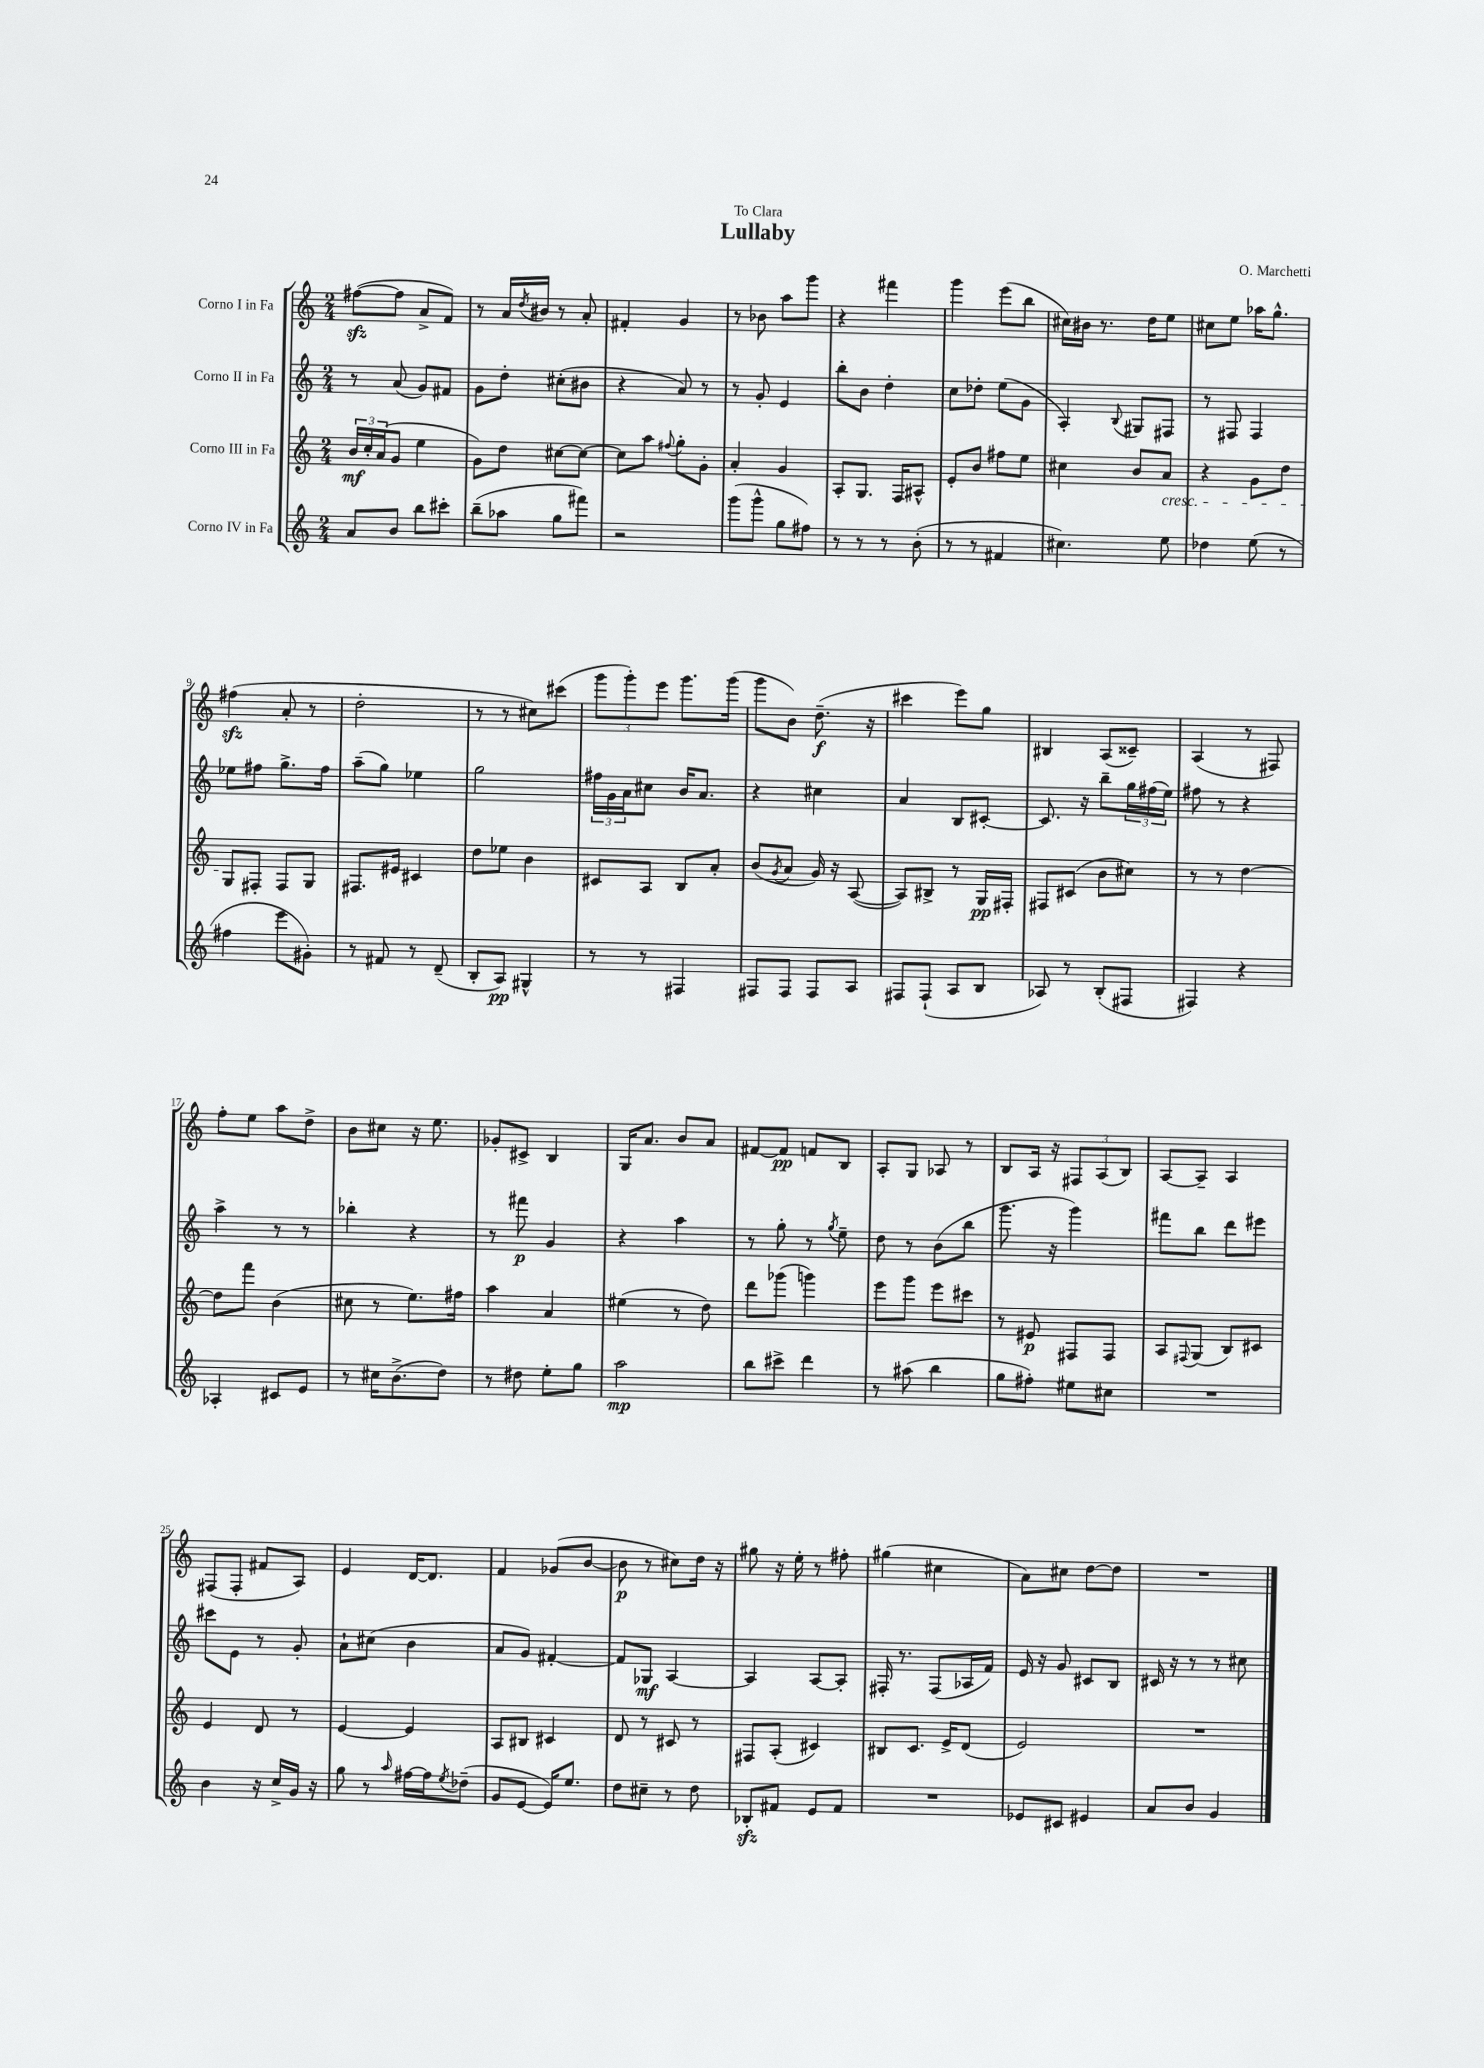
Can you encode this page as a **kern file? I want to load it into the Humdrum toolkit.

**kern	**dynam	**kern	**dynam	**kern	**dynam	**kern	**dynam
*part4	*part4	*part3	*part3	*part2	*part2	*part1	*part1
*staff4	*staff4	*staff3	*staff3	*staff2	*staff2	*staff1	*staff1
*I"Corno IV in Fa	*	*I"Corno III in Fa	*	*I"Corno II in Fa	*	*I"Corno I in Fa	*
*clefG2	*	*clefG2	*	*clefG2	*	*clefG2	*
*k[]	*	*k[]	*	*k[]	*	*k[]	*
*M2/4	*	*M2/4	*	*M2/4	*	*M2/4	*
=1	=1	=1	=1	=1	=1	=1	=1
8a/L	.	24b/LL	mf	8r	.	([8ff#Xzz\L	.
.	.	24cc'/	.	.	.	.	.
.	.	(24a/J	.	.	.	.	.
8b/J	.	8g/J	.	(8a/	.	8ff#\J]	.
8bb\L	.	4ee\	.	8g/L)	.	8a^/L	.
8ccc#X'\J	.	.	.	8f#X/J	.	8f/J)	.
=2	=2	=2	=2	=2	=2	=2	=2
(8bb~\L	.	8g\L)	.	8g\L	.	8r	.
8aa-X\J	.	8dd\J	.	8dd'\J	.	16a/LL	.
.	.	.	.	.	.	8qdd/	.
.	.	.	.	.	.	16b#X/JJ	.
8gg\L	.	[8cc#X\L	.	(8cc#X'\L	.	8r	.
8fff#X\J)	.	8cc#\J_	.	8b#X\J	.	8a'/	.
=3	=3	=3	=3	=3	=3	=3	=3
2r	.	8cc#\L]	.	4r	.	4f#X'/	.
.	.	8aa\J	.	.	.	.	.
.	.	8qqff#X/	.	.	.	.	.
.	.	8gg'\L	.	8a/)	.	4g/	.
.	.	8g'\J	.	8r	.	.	.
=4	=4	=4	=4	=4	=4	=4	=4
(8ggg\L	.	4a'/	.	8r	.	8r	.
8ggg^^\J	.	.	.	8g'/	.	8b-X\	.
8gg\L	.	4g/	.	4e/	.	8aa\L	.
8ff#X\J)	.	.	.	.	.	8ggg\J	.
=5	=5	=5	=5	=5	=5	=5	=5
8r	.	8A'/L	.	8bb'\L	.	4r	.
8r	.	8.G/J	.	8b\J	.	.	.
8r	.	.	.	4dd'\	.	4fff#X\	.
.	.	16F/KL	.	.	.	.	.
(8b'\	.	8A#X^^/J	.	.	.	.	.
=6	=6	=6	=6	=6	=6	=6	=6
8r	.	8e'/L	.	8cc\L	.	4ggg\	.
8r	.	8b/J	.	8dd-X'\J	.	.	.
4f#X/	.	8ff#X\L	.	(8ee\L	.	(8eee\L	.
.	.	8ee\J	.	8g\J	.	8bb\J	.
=7	=7	=7	=7	=7	=7	=7	=7
4.cc#X\)	.	4cc#X\	.	4A'/)	.	16cc#X\LL)	.
.	.	.	.	.	.	16b#X\JJ	.
.	.	.	.	.	.	8.r	.
.	.	.	.	8qqB/	.	.	.
.	.	8b/L	.	8G#X/L	.	.	.
.	.	.	.	.	.	16dd\KL	.
!	!	!LO:TX:b:i:t=cresc.	!	!	!	!	!
8ee\	.	8a/J	.	8F#X/J	.	8ee\J	.
=8	=8	=8	=8	=8	=8	=8	=8
4dd-X\	.	4r	.	8r	.	8cc#X\L	.
.	.	.	.	8F#X/	.	8ee\J	.
(8ee\	.	8g\L	.	4F#/	.	16aa-X\KL	.
.	.	.	.	.	.	8.gg^^\J	.
8r	.	8dd\J	.	.	.	.	.
!!LO:LB:g=z
=9	=9	=9	=9	=9	=9	=9	=9
4ff#X\	.	8G/L	.	8ee-X\L	.	(4ff#Xzz\	.
.	.	8F#X'/J	.	8ff#X\J	.	.	.
8eee\L	.	8F#/L	.	8.gg^\L	.	8a'/	.
8g#X'\J)	.	8G/J	.	.	.	8r	.
.	.	.	.	16ff#\Jk	.	.	.
=10	=10	=10	=10	=10	=10	=10	=10
8r	.	8.F#X/L	.	(8aa~\L	.	2dd'\	.
8f#X/	.	.	.	8gg\J)	.	.	.
.	.	16e#X/Jk	.	.	.	.	.
8r	.	4c#X/	.	4ee-X\	.	.	.
(8d~/	.	.	.	.	.	.	.
=11	=11	=11	=11	=11	=11	=11	=11
8B'/L	.	8dd\L	.	2gg\	.	8r	.
8A/J)	pp	8ee-X\J	.	.	.	8r	.
4G#X^^/	.	4b\	.	.	.	8cc#X\L)	.
.	.	.	.	.	.	(8ccc#X\J	.
=12	=12	=12	=12	=12	=12	=12	=12
8r	.	8c#X/L	.	24ff#X\LL	.	12ggg\L	.
.	.	.	.	24g\	.	.	.
.	.	.	.	24a\J	.	12ggg'\)	.
8r	.	8A/J	.	8cc#X\J	.	.	.
.	.	.	.	.	.	12eee\J	.
4F#X/	.	8B/L	.	16b/KL	.	8.ggg\L	.
.	.	.	.	8.a/J	.	.	.
.	.	8a'/J	.	.	.	.	.
.	.	.	.	.	.	(16ggg\Jk	.
=13	=13	=13	=13	=13	=13	=13	=13
8F#X/L	.	(8b/L	.	4r	.	8ggg\L	.
.	.	8qg/	.	.	.	.	.
8F#/J	.	8a/J	.	.	.	8b\J)	.
8F#/L	.	16g/)	.	4cc#X\	.	(8.dd~\	f
.	.	16r	.	.	.	.	.
8A/J	.	([8A/	.	.	.	.	.
.	.	.	.	.	.	16r	.
=14	=14	=14	=14	=14	=14	=14	=14
8F#X/L	.	8A/L])	.	4a/	.	4ccc#X\	.
(8F#`/J	.	8B#X^/J	.	.	.	.	.
8A/L	.	8r	.	8B/L	.	8eee\L)	.
8B/J	.	16G/LL	pp	[8c#X'/J	.	8gg\J	.
.	.	16F#X'/JJ	.	.	.	.	.
=15	=15	=15	=15	=15	=15	=15	=15
8A-X/)	.	8F#X/L	.	8.c#/]	.	4B#X/	.
8r	.	(8c#X/J	.	.	.	.	.
.	.	.	.	16r	.	.	.
(8B'/L	.	8b\L	.	8bb~\L	.	(8A/L	.
8F#X/J	.	8cc#X\J)	.	24gg\L	.	8c##X~/J)	.
.	.	.	.	(24ff#X\	.	.	.
.	.	.	.	24ee\JJ)	.	.	.
=16	=16	=16	=16	=16	=16	=16	=16
4F#X/)	.	8r	.	8ff#X\	.	(4A/	.
.	.	8r	.	8r	.	.	.
4r	.	[4dd\	.	4r	.	8r	.
.	.	.	.	.	.	8F#X/)	.
!!LO:LB:g=z
=17	=17	=17	=17	=17	=17	=17	=17
4A-X'/	.	8dd\L]	.	4aa^\	.	8ff'\L	.
.	.	8fff\J	.	.	.	8ee\J	.
8c#X/L	.	(4b\	.	8r	.	8aa\L	.
8e/J	.	.	.	8r	.	8dd^\J	.
=18	=18	=18	=18	=18	=18	=18	=18
8r	.	8cc#X\	.	4bb-X'\	.	8b\L	.
16cc#X\KL	.	8r	.	.	.	8cc#X\J	.
(8.b^\	.	.	.	.	.	.	.
.	.	8.ee\L)	.	4r	.	16r	.
.	.	.	.	.	.	8.ee\	.
8dd\J)	.	.	.	.	.	.	.
.	.	16ff#X\Jk	.	.	.	.	.
=19	=19	=19	=19	=19	=19	=19	=19
8r	.	4aa\	.	8r	.	8g-X'/L	.
8dd#X\	.	.	.	8fff#X\	p	8c#X^/J	.
8ee'\L	.	4a/	.	4g/	.	4B/	.
8gg\J	.	.	.	.	.	.	.
=20	=20	=20	=20	=20	=20	=20	=20
2aa\	mp	(4ee#X\	.	4r	.	16G/KL	.
.	.	.	.	.	.	8.a/J	.
.	.	8r	.	4aa\	.	8b/L	.
.	.	8dd\)	.	.	.	8a/J	.
=21	=21	=21	=21	=21	=21	=21	=21
8bb\L	.	8ddd\L	.	8r	.	[8f#X/L	.
8ccc#X^\J	.	(8ggg-X\J	.	8gg'\	.	8f#/J]	pp
4ddd\	.	4gggn\)	.	8r	.	8fn/L	.
.	.	.	.	8qgg/	.	.	.
.	.	.	.	8ee~\	.	8B/J	.
=22	=22	=22	=22	=22	=22	=22	=22
8r	.	8eee\L	.	8dd\	.	8A'/L	.
(8aa#X\	.	8ggg\J	.	8r	.	8G/J	.
4bb\	.	8eee\L	.	(8b\L	.	8A-X/	.
.	.	8ccc#X\J	.	8bb\J	.	8r	.
=23	=23	=23	=23	=23	=23	=23	=23
8gg\L	.	8r	.	8.ggg\	.	8B/L	.
8ff#X'\J)	.	8e#X/	p	.	.	16A/Jk	.
.	.	.	.	16r	.	16r	.
8ee#X\L	.	8F#X/L	.	4ggg\)	.	12F#X/L	.
.	.	.	.	.	.	(12A/	.
8cc#X\J	.	8F#/J	.	.	.	.	.
.	.	.	.	.	.	12B/J)	.
=24	=24	=24	=24	=24	=24	=24	=24
2r	.	8A/L	.	8fff#X\L	.	[8A/L	.
.	.	8qqF#X/	.	.	.	.	.
.	.	(8G/J	.	8bb\J	.	8A~/J]	.
.	.	8B/L)	.	8ddd\L	.	4A/	.
.	.	8c#X/J	.	8eee#X\J	.	.	.
!!LO:LB:g=z
=25	=25	=25	=25	=25	=25	=25	=25
4b\	.	4e/	.	8ccc#X\L	.	(8F#X/L	.
.	.	.	.	8e\J	.	8F#'/J	.
16r	.	8d/	.	8r	.	8f#X/L	.
16cc^/LL	.	.	.	.	.	.	.
16g/JJ	.	8r	.	8g'/	.	8A/J)	.
16r	.	.	.	.	.	.	.
=26	=26	=26	=26	=26	=26	=26	=26
8gg\	.	[4e/	.	8a`\L	.	4e/	.
8r	.	.	.	(8cc#X\J	.	.	.
16qqaa/	.	.	.	.	.	.	.
[16ff#X\LL	.	4e/]	.	4b\	.	[16d/KL	.
16ff#\J]	.	.	.	.	.	8.d/J]	.
8qee/	.	.	.	.	.	.	.
(8dd-X~\J	.	.	.	.	.	.	.
=27	=27	=27	=27	=27	=27	=27	=27
8g/L	.	8A/L	.	8a/L	.	4f/	.
[8e/J	.	8B#X/J	.	8g/J)	.	.	.
16e/KL])	.	4c#X/	.	[4f#X'/	.	(8g-X/L	.
8.ee/J	.	.	.	.	.	.	.
.	.	.	.	.	.	[8b/J	.
=28	=28	=28	=28	=28	=28	=28	=28
8dd\L	.	8d/	.	8f#/L]	.	8b\]	p
8cc#X~\J	.	8r	.	8G-X/J	mf	8r	.
8r	.	8c#X/	.	[4A/	.	8cc#X\L)	.
8dd\	.	8r	.	.	.	16dd\Jk	.
.	.	.	.	.	.	16r	.
=29	=29	=29	=29	=29	=29	=29	=29
8B-Xzz'/L	.	8F#X/L	.	4A/]	.	8gg#X\	.
8f#X/J	.	(8A'/J	.	.	.	16r	.
.	.	.	.	.	.	16ee'\	.
8e/L	.	4c#X/)	.	[8A/L	.	8r	.
8f#/J	.	.	.	8A'/J]	.	8ff#X'\	.
=30	=30	=30	=30	=30	=30	=30	=30
2r	.	8B#X/L	.	16F#X'/	.	(4gg#X\	.
.	.	.	.	8.r	.	.	.
.	.	8.c/J	.	.	.	.	.
.	.	.	.	(8F#/L	.	4cc#X\	.
.	.	16e^/KL	.	.	.	.	.
.	.	(8d/J	.	16A-X/L	.	.	.
.	.	.	.	16f/JJ)	.	.	.
=31	=31	=31	=31	=31	=31	=31	=31
8e-X/L	.	2e/)	.	16e/	.	8a\L)	.
.	.	.	.	16r	.	.	.
8c#X/J	.	.	.	8g/	.	8cc#X\J	.
4e#X/	.	.	.	8c#X/L	.	[8dd\L	.
.	.	.	.	8B/J	.	8dd\J]	.
=32	=32	=32	=32	=32	=32	=32	=32
8a/L	.	2r	.	16c#X/	.	2r	.
.	.	.	.	16r	.	.	.
8b/J	.	.	.	8r	.	.	.
4g/	.	.	.	8r	.	.	.
.	.	.	.	8cc#X\	.	.	.
==	==	==	==	==	==	==	==
*-	*-	*-	*-	*-	*-	*-	*-
